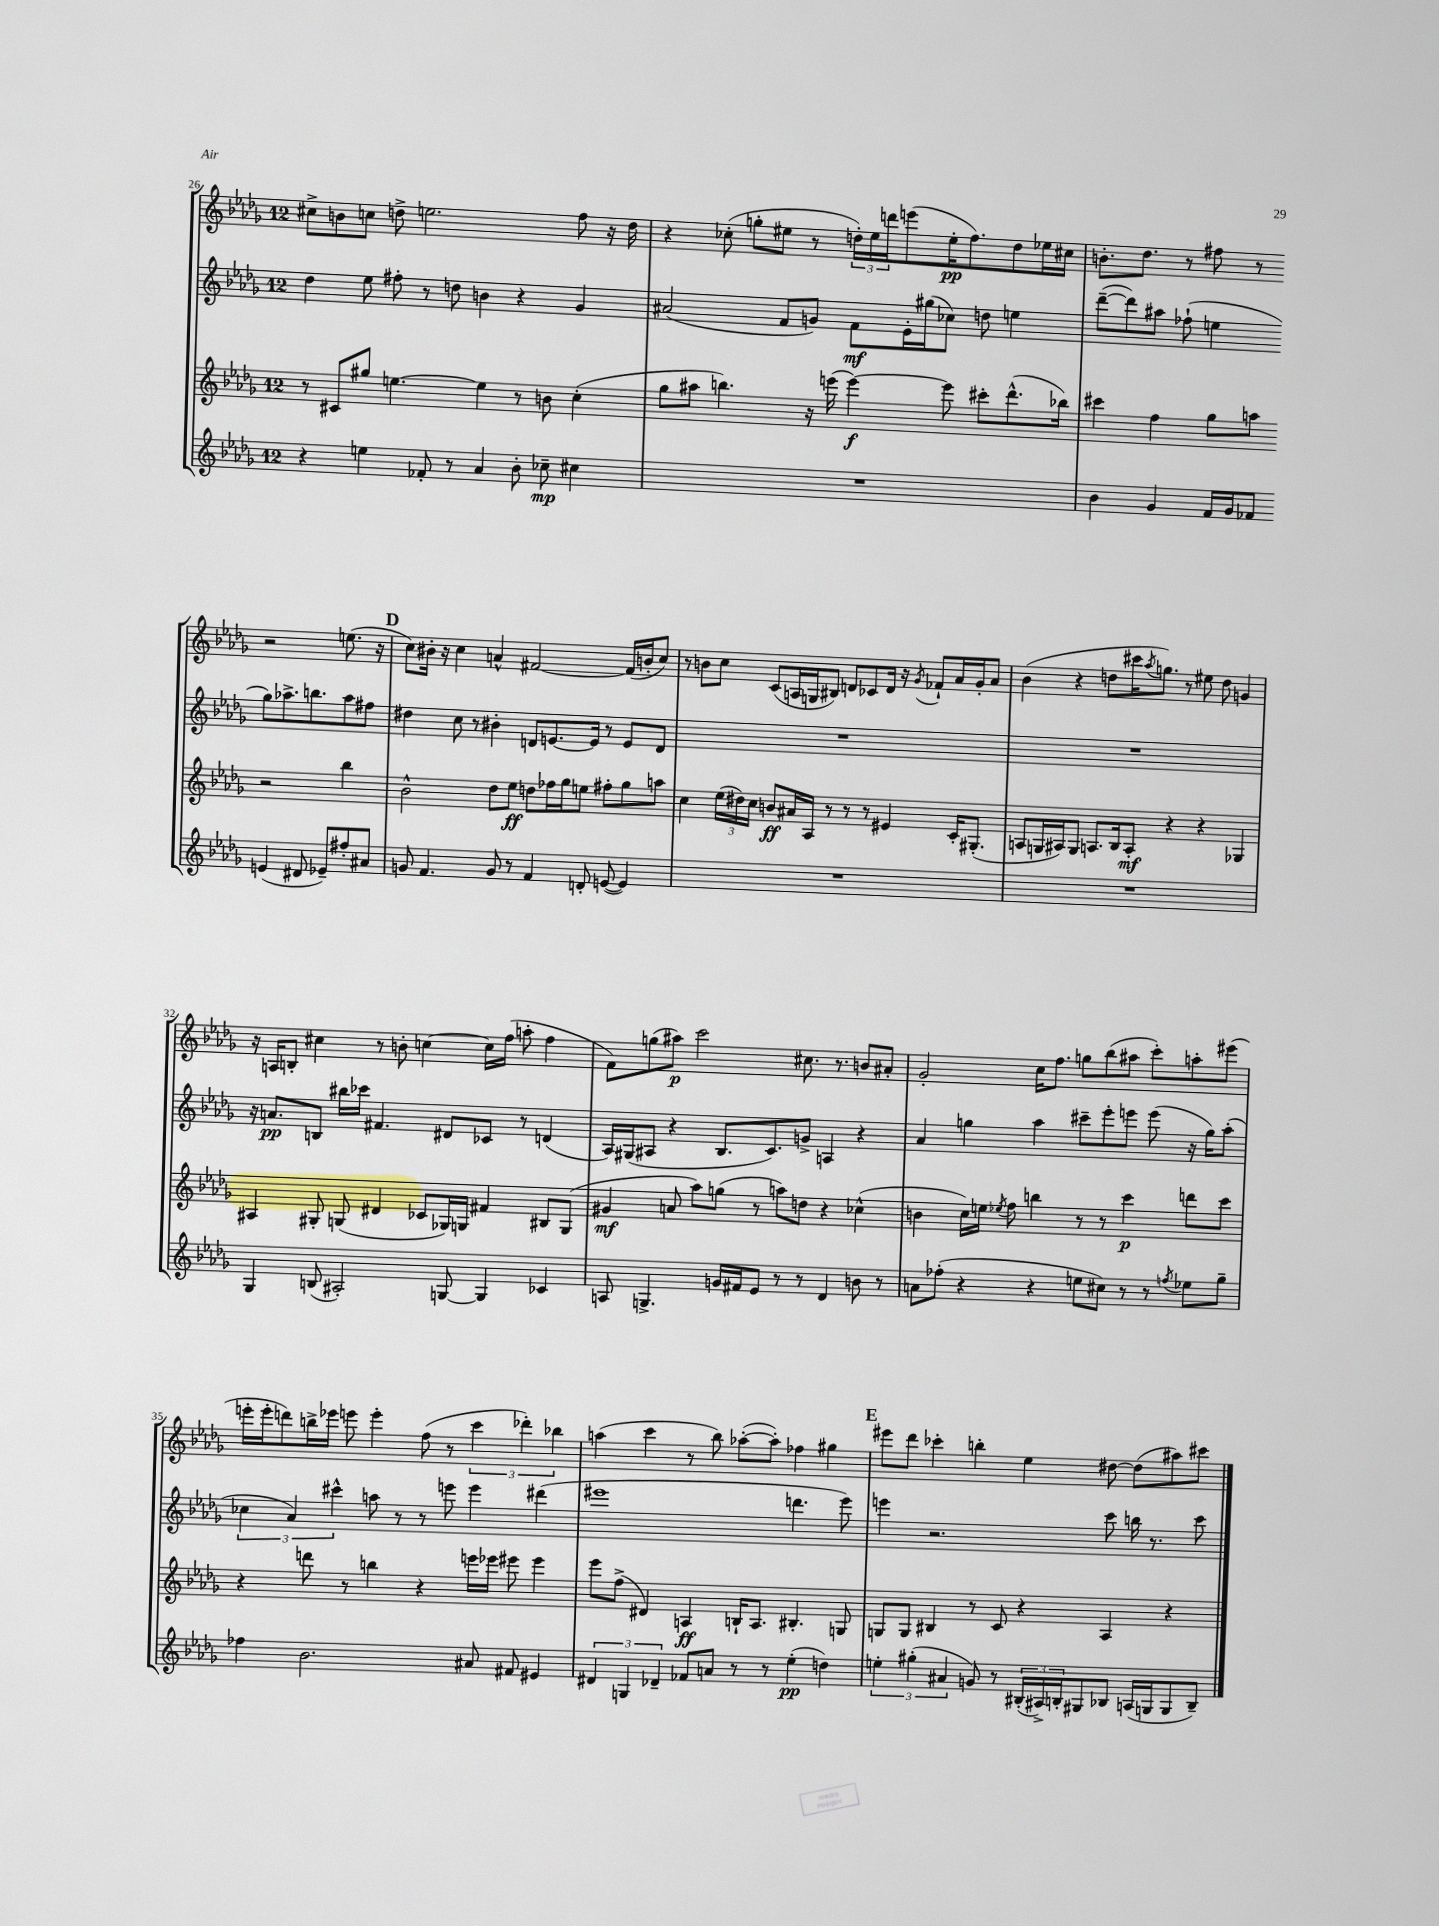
<<
\new StaffGroup <<
\new Staff = "s0" {
    \clef treble \key des \major \once \override Staff.TimeSignature.style = #'single-digit \time 12/8
    cis''8-> b'8 c''8 d''8-> e''2. f''8 r16 d''16 |
    r4 ces''8-.( g''8-. eis''8 r8 \tuplet 3/2 { d''16-.) eis''16 d'''16 } e'''8( eis''16-.\pp f''8.) d''8 ees''16 cis''16 |
    b'8.-. des''8. r8 fis''8 r8 r2 e''8.( r16 |
    \mark \markup { \bold "D" } c''8) bis'16-. r16 c''4 a'4-^ fis'2~ fis'16( b'16-. c''8) |
    r8 b'8 c''8 c'8( a16 g16 bis8) d'8 ces'8 d'16 r16 \acciaccatura { ges'8 } fes'8-! aes'16 ges'16-. aes'8 |
    bes'4( r4 d''8 cis'''16 \acciaccatura { aes''8 } g''8.) r8 eis''8 d''8 g'4 |
    r16 a16 b8-. cis''4 r8 b'8-. c''4~ c''16 f''16( a''8-. f''4 |
    f'8) g''8( ais''8\p) c'''2 cis''8. r8. b'8 ais'8-. |
    ges'2-. c''16 f''8. g''8 bes''8( ais''8 c'''8-.) a''8-. eis'''8( |
    e'''16-. e'''16-. d'''8) b''16-> ees'''16 e'''8 e'''4-. f''8( r8 \tuplet 3/2 { c'''4 des'''4-.) bes''4 } |
    a''4( c'''4 r8 bes''8) aes''8~-.( aes''8-.) fes''4 gis''4 |
    \mark \markup { \bold "E" } eis'''8 des'''8 ces'''4-. b''4-. ees''4 dis''8~ dis''8( ais''8) cis'''8 \bar "|." |
}
\new Staff = "s1" {
    \clef treble \key des \major \once \override Staff.TimeSignature.style = #'single-digit \time 12/8
    des''4 ees''8 fis''8-. r8 d''8 b'4 r4 ges'4 |
    ais'2( f'8 g'8) f'8\mf ees'16-. gis''16( ces''8) d''8 e''4 |
    des'''8~--( des'''8) ais''8 fes''8-!( e''4 ges''8) aes''8.-> b''8. aes''8 fis''8 |
    \mark \markup { \bold "D" } dis''4 c''8 r8 bis'4-. d'8 e'8.~ e'16 r8 e'8 d'8 |
    R1. |
    R1. |
    r16 a'8.\pp b8 bis''16 ces'''16 fis'4. dis'8 ces'8 r8 d'4( |
    aes16) gis16( ais8 r4 bes8. c'8.) g'8-> a4 r4 |
    aes'4 g''4 aes''4 cis'''8-- ees'''8-. e'''8 e'''8( r16 g''16) aes''8-.( |
    \tuplet 3/2 { ces''4 aes'4) cis'''4-^ } a''8 r8 r8 e'''8 e'''4 dis'''4( |
    eis'''1 d'''4. eis'''8) |
    \mark \markup { \bold "E" } e'''4 r2. c'''8 b''16 r8. c'''8 \bar "|." |
}
\new Staff = "s2" {
    \clef treble \key des \major \once \override Staff.TimeSignature.style = #'single-digit \time 12/8
    r8 cis'8 gis''8 e''4.~ e''4 r8 b'8 c''4-.( |
    ges''8 ais''8 b''4.) r16 e'''16( e'''4~\f) e'''8 cis'''8-. des'''8.-^( bes''16) |
    cis'''4 f''4 ges''8 a''8 r2 bes''4 |
    \mark \markup { \bold "D" } bes'2-^ des''8 ees''8\ff d''8 fes''16 ges''16 e''8 fis''8-. ges''8 a''8 |
    c''4 \tuplet 3/2 { ees''16( dis''16) c''16 } b'8\ff ais'16 aes16 r8 r8 r8 eis'4 c'16-. gis8.-.( |
    a8 g16 ais16) g8 a8. bes16 a8-.\mf r4 r4 ges4 |
    ais4 gis8-. g8( dis'4 ces'8 ges16) g16 fis'4 bis8 g8( |
    gis'4\mf a'8 aes''8) g''8( r8 a''8) d''8 r4 ces''4-^( |
    b'4 c''16) e''16 \acciaccatura { ees''8 } f''8 b''4 r8 r8 c'''4\p d'''8 c'''8 |
    r4 d'''8 r8 b''4 r4 e'''16 ees'''16 eis'''8 eis'''4 |
    ees'''8 f''8->( dis'4) a4\ff b16-! a8. bis4.-. g8 |
    \mark \markup { \bold "E" } g8 g8 bis4 r8 c'8 r4 aes4 r4 \bar "|." |
}
\new Staff = "s3" {
    \clef treble \key des \major \once \override Staff.TimeSignature.style = #'single-digit \time 12/8
    r4 e''4 fes'8-. r8 aes'4 bes'8-. ces''8--\mp cis''4 |
    R1. |
    bes'4 ges'4 f'16 ges'16 fes'8 e'4( dis'8 ees'8--) fis''8-. ais'8 |
    \mark \markup { \bold "D" } g'8 f'4. g'8 r8 f'4 d'8-. e'8~( e'4) |
    R1. |
    R1. |
    ges4 b8( ais2-.) g8~ g4 ces'4 |
    a8 g4.-> g'16 fis'16 ees'8 r8 r8 des'4 b'8 r8 |
    a'8 fes''8-.( r4 r4 e''8 cis''8) r8 r8 \acciaccatura { f''8 } ees''8 ges''8-- |
    fes''4 bes'2. ais'8 fis'8 eis'4 |
    \tuplet 3/2 { dis'4 g4 des'4-- } fes'8 a'8 r8 r8 ees''4-.\pp( d''4) |
    \mark \markup { \bold "E" } \tuplet 3/2 { e''4-. gis''4-.( ais'4 } g'8) r8 \tuplet 3/2 { bis16-.( ais16->) b16-. } gis8 bes8 a16( g16 g8 bes8--) \bar "|." |
}
>>
>>
\layout { \context { \Score currentBarNumber = #26 } }
